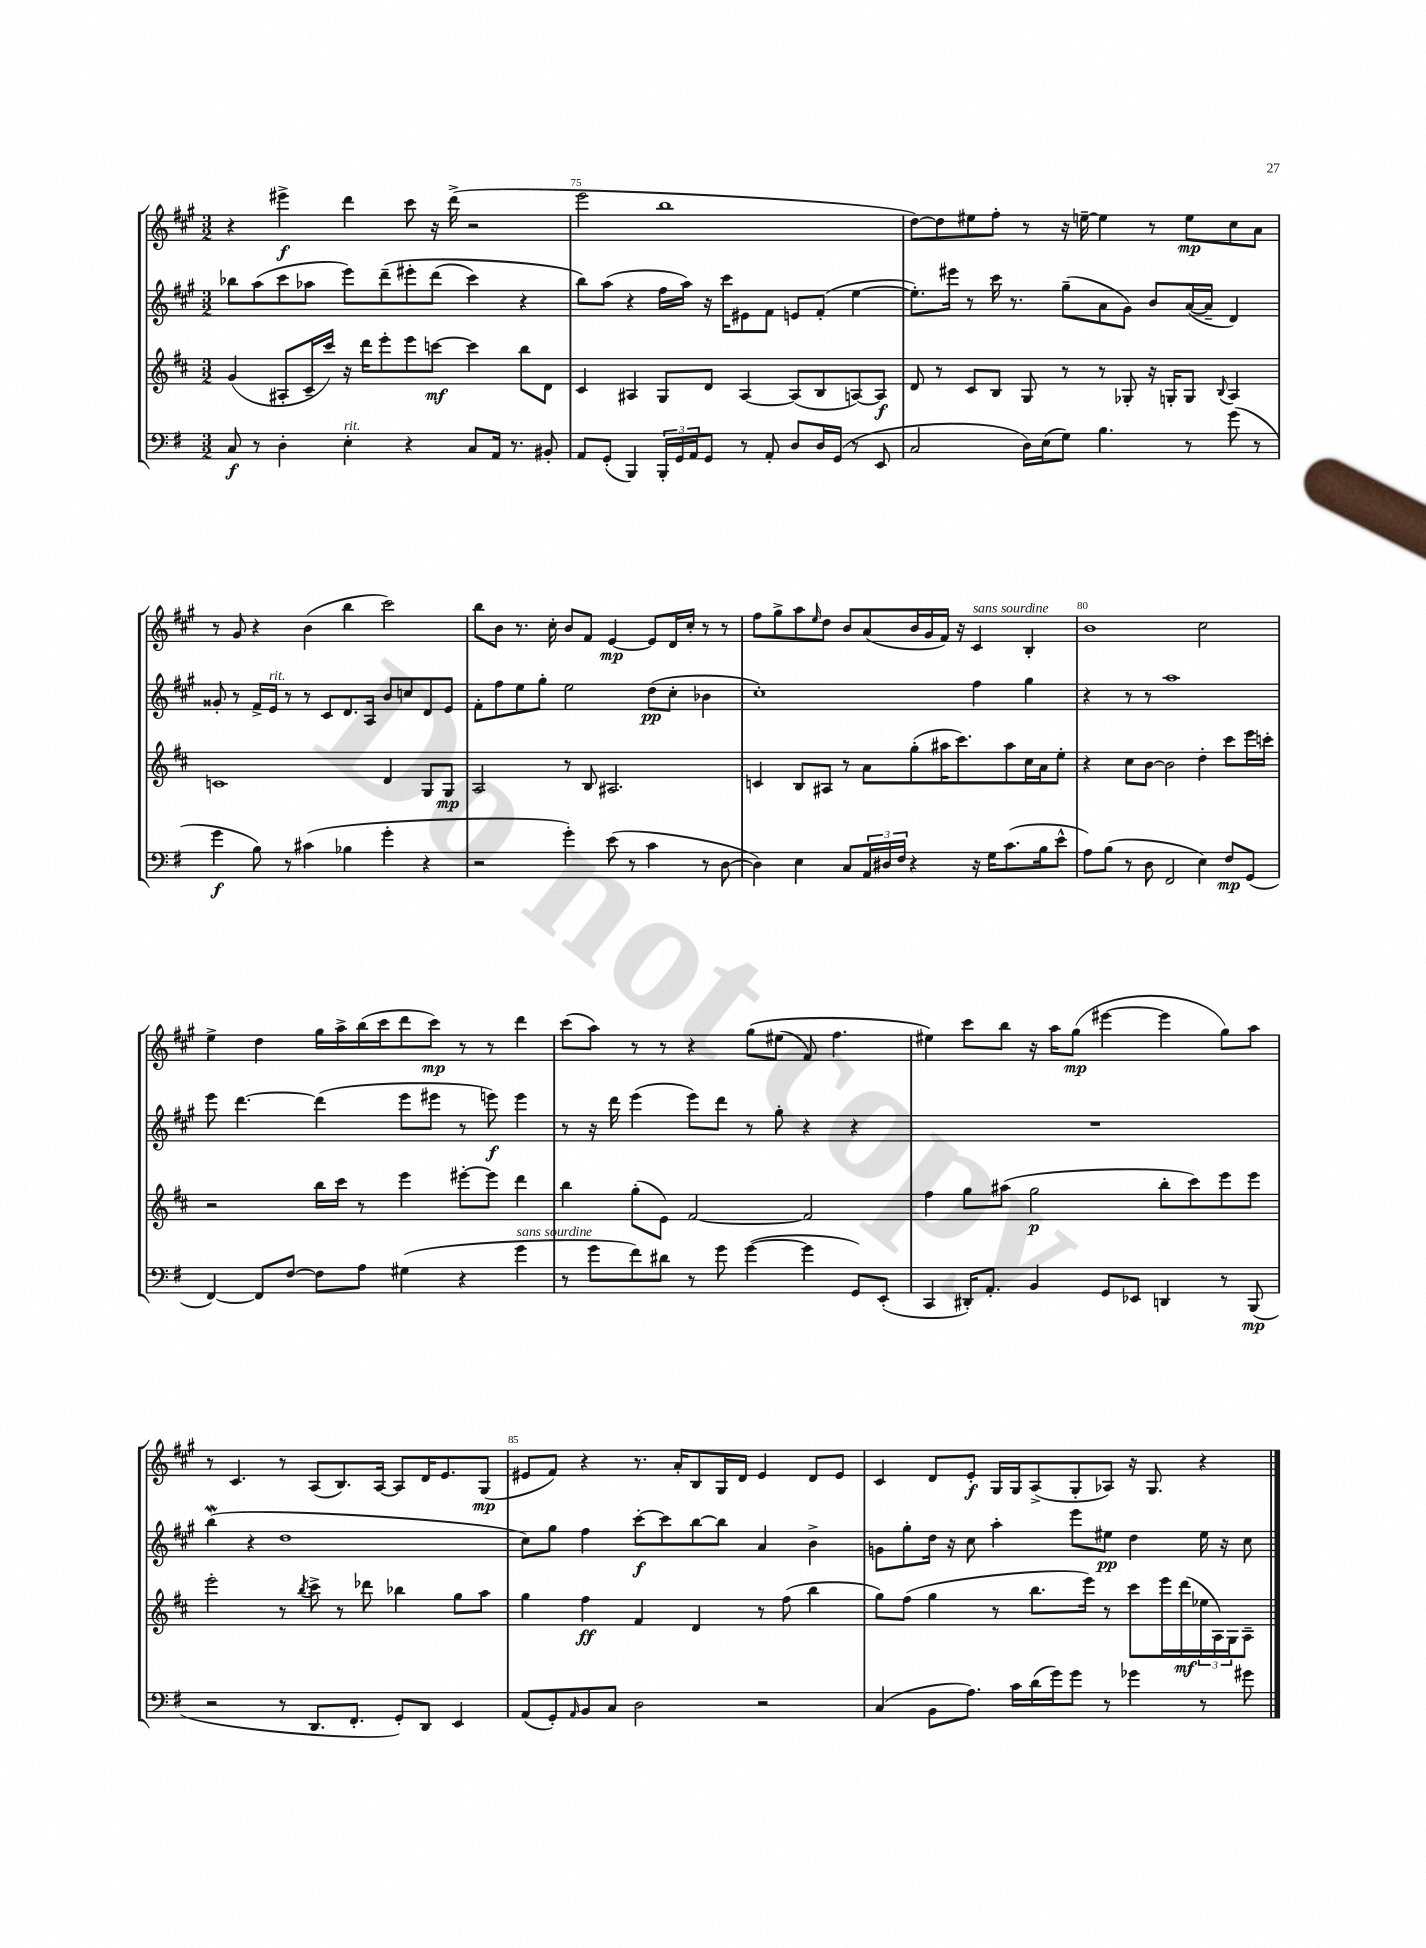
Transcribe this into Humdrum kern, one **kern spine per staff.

**kern	**kern	**kern	**kern
*staff4	*staff3	*staff2	*staff1
*clefF4	*clefG2	*clefG2	*clefG2
*k[f#]	*k[f#c#]	*k[f#c#g#]	*k[f#c#g#]
*M3/2	*M3/2	*M3/2	*M3/2
8C	(4g	8bb-	4r
8r	.	(8aa	.
4D'	8A#'	8ccc#	4eee#^
.	16c#~	8aa-	.
.	16ccc#)	.	.
4E'	16r	8eee)	4ddd
.	16ddd	.	.
.	8eee'	&(8ddd~	.
4r	8eee	8eee#'	8ccc#
.	[8ccc	(8ddd	16r
.	.	.	(16ddd^
8C	4ccc]	4ccc#)	2r
16AA	.	.	.
8.r	.	.	.
.	8bb	4r	.
8BB#'	8d	.	.
=	=	=	=
8AA	4c#	8bb&)	2eee
(8GG'	.	(8aa	.
4BBB)	4A#	4r	.
24BBB'	8G	16ff#	1bb
24GG	.	.	.
.	.	16aa)	.
24AA	.	.	.
8GG	8d	16r	.
.	.	16ccc#	.
8r	[4A#	8e#	.
8AA'	.	8f#	.
8D	(8A#]	8e	.
16D	8B	(8f#'	.
(16GG	.	.	.
8r	[8A)	[4ee	.
8EE	8A]	.	.
=	=	=	=
2C	8d	8.ee'])	[8dd)
.	8r	.	8dd]
.	.	16eee#	.
.	8c#	8r	8ee#
.	8B	16ccc#	8ff#'
.	.	8.r	.
16D)	8G	.	8r
(16E	.	.	.
8G)	8r	(8gg#~	16r
.	.	.	[16ee~
4.B	8r	8a	4ee]
.	8G-'	8g#)	.
.	16r	8b	8r
.	16G'	.	.
8r	8G	([16a	8ee
.	.	16a~]	.
.	8qqB	.	.
(8g	4A	4d)	8cc#
8r	.	.	8a
=	=	=	=
4g	1c	8g##'	8r
.	.	8r	8g#
8B)	.	16f#^	4r
.	.	16e	.
8r	.	8r	.
(4c#	.	8r	(4b
.	.	8c#	.
4B-	.	8.d	4bb
.	.	16A	.
4g'	4d	8b	2ccc#)
.	.	8cc	.
4r	8G	8d	.
.	8G	8e	.
=	=	=	=
2r	2A	8f#'	8bb
.	.	8ff#	8b
.	.	8ee	8.r
.	.	8gg#'	.
.	.	.	16cc#'
4g')	8r	2ee	8b
.	8B	.	8f#
(8e	2.A#	.	[4e
8r	.	.	.
4c	.	(8dd	8e]
.	.	8cc#'	16d
.	.	.	16cc#'
8r	.	4b-	8r
[8D	.	.	8r
=	=	=	=
4D])	4c	1cc#')	8ff#
.	.	.	8gg#^
4E	8B	.	8aa
.	.	.	16qqee
.	8A#	.	8dd
8C	8r	.	8b
24AA	8a	.	(8a
24D#	.	.	.
24F#	.	.	.
4r	(8gg'	.	16b
.	.	.	16g#
.	16aa#	.	16f#)
.	8.ccc#)	.	16r
16r	.	4ff#	4c#
16G	.	.	.
(8.c	8aa#	.	.
.	16cc#	4gg#	4B'
16B	16a	.	.
8e^^	8ee'	.	.
=	=	=	=
8A)	4r	4r	1b
(8B	.	.	.
8r	8cc#	8r	.
8D	[8b	8r	.
2FF#	2b]	1aa	.
4E)	4dd'	.	2cc#
8F#	8ccc#	.	.
(8GG	16eee	.	.
.	16ccc'	.	.
=	=	=	=
[4FF#)	2r	8eee	4ee^
.	.	[4.ddd	.
8FF#]	.	.	4dd
[8F#	.	.	.
8F#]	16bb	(4ddd]	16gg#
.	16ccc#	.	16aa^
8A	8r	.	(16bb
.	.	.	16ccc#
(4G#	4eee	8eee	8ddd
.	.	8eee#	8ccc#)
4r	[8eee#'	8r	8r
.	8eee#]	8eee)	8r
4g	4ddd	4eee	4ddd
=	=	=	=
8r	4bb	8r	(8ccc#
8g	.	16r	8aa)
.	.	16ddd	.
8f#)	(8gg'	(4eee	8r
8d#	8e)	.	8r
8r	[2f#	8eee)	4r
8g	.	8ddd	.
([4g	.	8r	&(8gg#
.	.	8gg#'	(8ee#
4g]	2f#]	4r	8f#)
.	.	.	4.ff#
8GG)	.	4r	.
(8EE'	.	.	.
=	=	=	=
4CC	4ff#	1.r	4ee#&)
16DD#')	8gg	.	8ccc#
8.AA'	.	.	.
.	(8aa#	.	8bb
4BB	2gg	.	16r
.	.	.	16aa
.	.	.	(8gg#
8GG	.	.	[4eee#
8EE-	.	.	.
4DD	8bb'	.	4eee#]
.	8ccc#)	.	.
8r	8eee	.	8gg#)
(8BBB	8eee	.	8aa
=	=	=	=
2r	2eee'	(4bb	8r
.	.	.	4.c#
.	.	4r	.
8r	8r	1dd	8r
.	8qbb	.	.
8.DD	8ccc#^	.	(8A
.	8r	.	8.B)
8.FF#'	.	.	.
.	8ddd-	.	.
.	.	.	[16A
8GG')	4bb-	.	8A]
8DD	.	.	16d
.	.	.	8.e
4EE	8gg	.	.
.	8aa	.	(8G#
=	=	=	=
(8AA	4gg	8cc#)	8e#
8GG')	.	8gg#	8f#)
16qqAA	.	.	.
8BB	4ff#	4ff#	4r
8C	.	.	.
2D	4f#	[8ccc#'	8.r
.	.	8ccc#]	.
.	.	.	16a'
.	4d	[8bb	8B
.	.	8bb]	16G#
.	.	.	16d
2r	8r	4a	4e#
.	(8ff#	.	.
.	4bb	4b^	8d
.	.	.	8e#
=	=	=	=
(4C	8gg)	8g	4c#
.	(8ff#	8gg#'	.
8BB	4gg	16dd	8d
.	.	16r	.
8.A)	.	8cc#	8e'
.	8r	4aa'	16G#
16c	.	.	16G#
(16d	8.bb	.	(8A^
16g)	.	.	.
8g	.	8eee	8G#'
.	16eee)	.	.
8r	8r	8ee#	8A-)
4g-	8ccc#	4dd	16r
.	.	.	8.G#
.	16eee	.	.
.	(16ddd	.	.
8r	24ee-	16ee#	4r
.	24A)	.	.
.	.	16r	.
.	24G	.	.
8g#	8A~	8cc#	.
==	==	==	==
*-	*-	*-	*-
